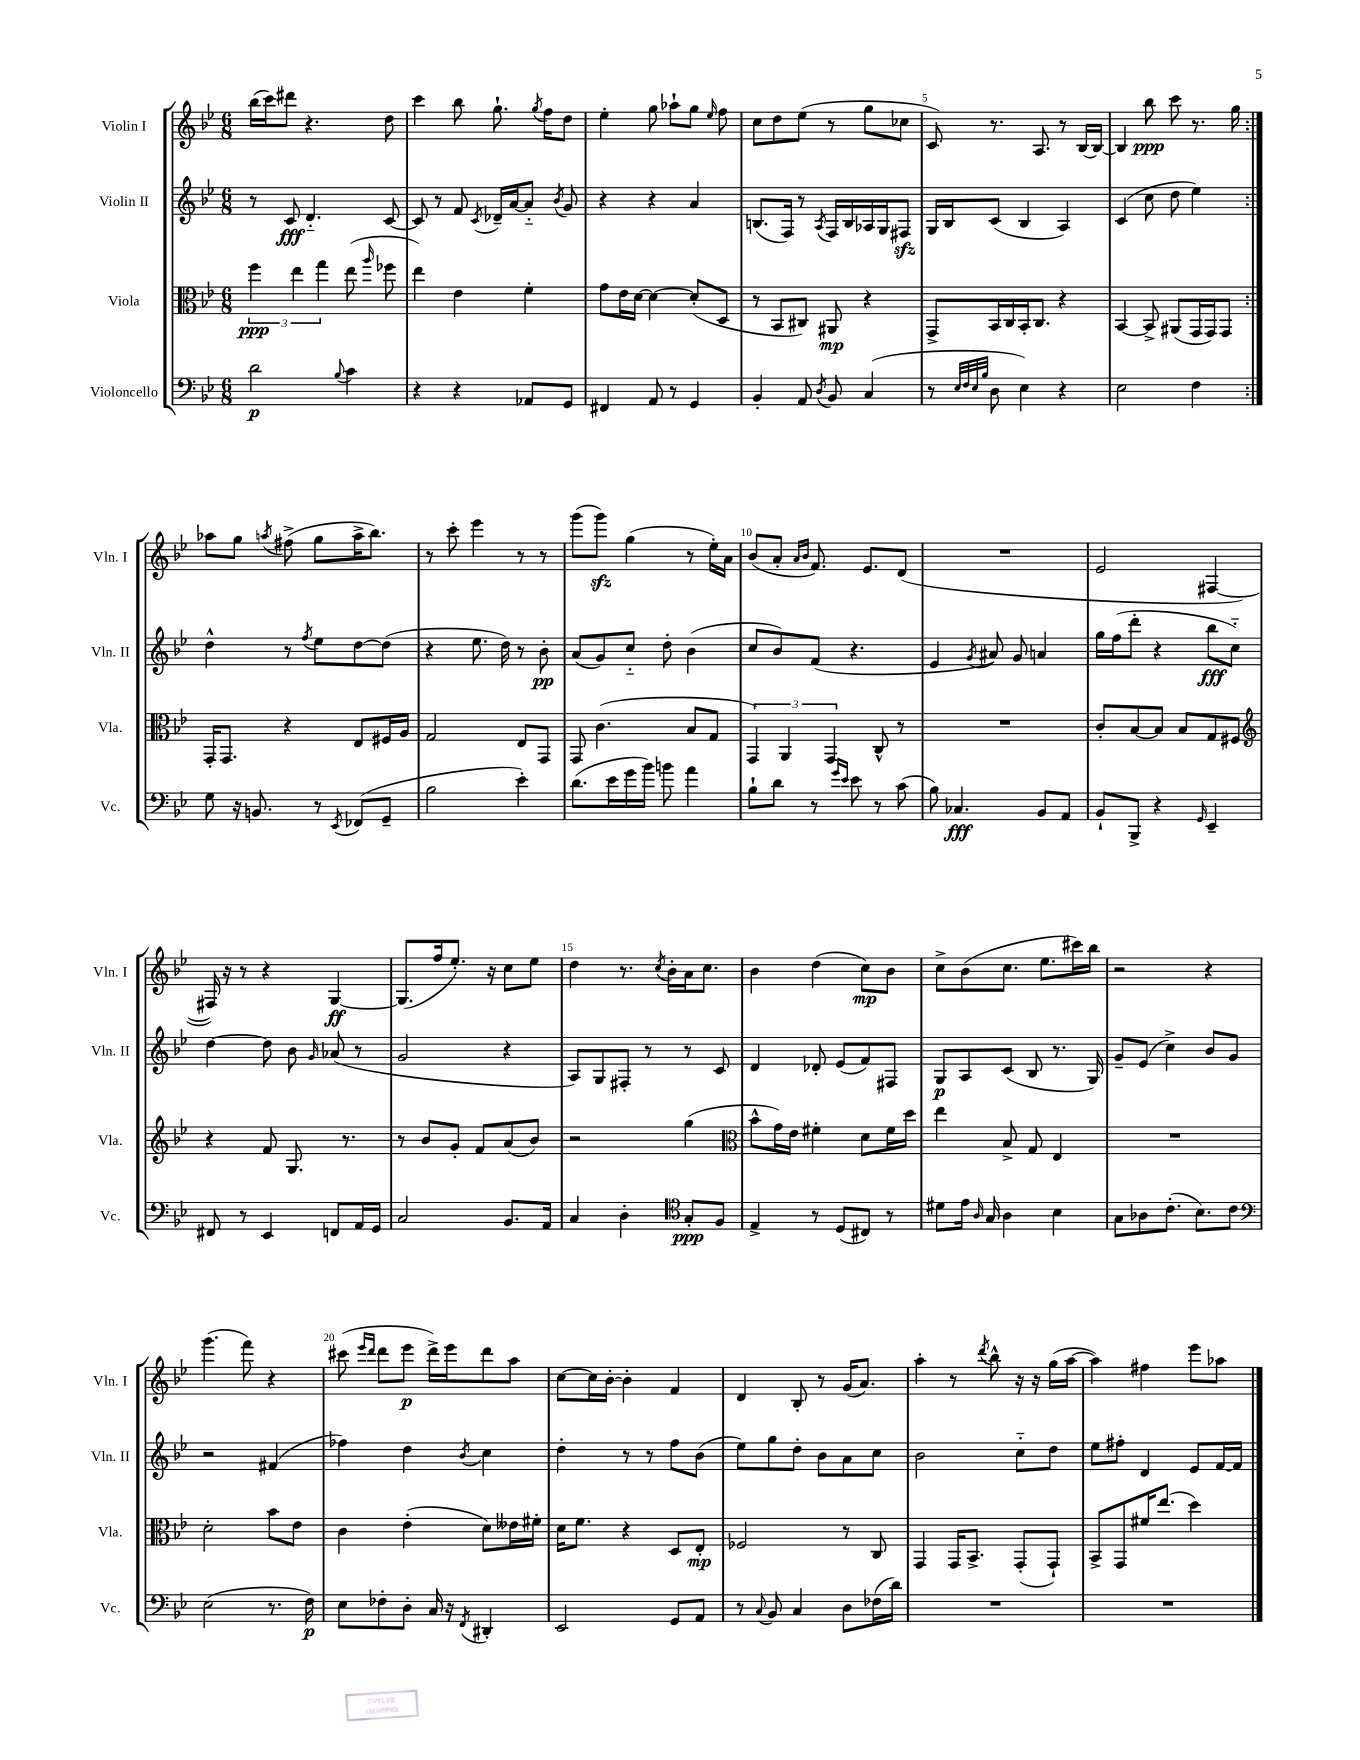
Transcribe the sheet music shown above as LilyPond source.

<<
\new StaffGroup <<
\new Staff = "s0" \with { instrumentName = "Violin I" shortInstrumentName = "Vln. I" } {
    \clef treble \key bes \major \numericTimeSignature \time 6/8
    \autoBeamOff \repeat volta 2 { bes''16[( c'''16) dis'''8] r4. d''8 |
    c'''4 bes''8 g''8.-! \acciaccatura { g''8 } f''16[ d''8] |
    ees''4-. g''8 aes''8[-! g''8] \grace { ees''16 } f''8 |
    c''8[ d''8 ees''8]( r8 g''8[ ces''8] |
    c'8) r8. a8. r8 bes16[~ bes16]~ |
    bes4 bes''8\ppp c'''8 r8. g''16 | }
    aes''8[ g''8] \acciaccatura { a''8 } fis''8->( g''8[ a''16-> bes''8.]) |
    r8 c'''8-. ees'''4 r8 r8 |
    g'''8[( g'''8]\sfz) g''4( r8 ees''16[-.) a'16] |
    bes'8[( a'8]-. \grace { a'16[ bes'16] } f'8.) ees'8.[ d'8]( |
    R2. |
    ees'2 fis4~ |
    fis16) r16 r8 r4 g4~\ff |
    g8.[( f''16 ees''8.]-.) r16 c''8[ ees''8] |
    d''4 r8. \acciaccatura { c''8 } bes'16[-. a'16 c''8.] |
    bes'4 d''4( c''8[\mp) bes'8] |
    c''8[-> bes'8( c''8.] ees''8.[ cis'''16) bes''16] |
    r2 r4 |
    g'''4.( f'''8) r4 |
    cis'''8( \grace { ees'''16[ d'''16] } d'''8[ ees'''8]\p d'''16[->) ees'''16 d'''8 a''8] |
    c''8[~ c''16 bes'16]~-. bes'4-. f'4 |
    d'4 bes8-. r8 g'16[( a'8.]) |
    a''4-. r8 \acciaccatura { d'''8 } bes''8-^ r16 r16 g''16[( a''16]~ |
    a''4) fis''4 ees'''8[ aes''8] \bar "|." |
}
\new Staff = "s1" \with { instrumentName = "Violin II" shortInstrumentName = "Vln. II" } {
    \clef treble \key bes \major \numericTimeSignature \time 6/8
    \autoBeamOff \repeat volta 2 { r8 c'8\fff d'4.-_ c'8~ |
    c'8 r8 f'8 \acciaccatura { c'8 } des'16[-- a'16~ a'8]-_ \acciaccatura { bes'8 } g'8 |
    r4 r4 a'4 |
    b8.[( f16]) r8 \acciaccatura { a8 } f16[ b16 aes16 g16 fis8]\sfz |
    g16[ bes16 c'8]( bes4 a4) |
    c'4( c''8 d''8 ees''4) | }
    d''4-^ r8 \acciaccatura { f''8 } ees''8[ d''8~ d''8]( |
    r4 ees''8. d''16) r8 bes'8-.\pp |
    a'8[( g'8) c''8]-_ d''8-. bes'4( |
    c''8[ bes'8) f'8]( r4. |
    ees'4 \acciaccatura { g'8 } ais'8) g'8 a'4 |
    g''16[ f''16( d'''8]-. r4 bes''8[\fff c''8]-_) |
    d''4~ d''8 bes'8 \grace { g'16 } aes'8( r8 |
    g'2 r4 |
    a8[) g8 fis8]-. r8 r8 c'8 |
    d'4 des'8-. ees'8[( f'8) fis8] |
    g8[\p a8 c'8]( bes8 r8. g16) |
    g'8[-- ees'8]( c''4->) bes'8[ g'8] |
    r2 fis'4( |
    fes''4) d''4 \acciaccatura { bes'8 } c''4 |
    d''4-. r8 r8 f''8[ bes'8]( |
    ees''8[) g''8 d''8]-. bes'8[ a'8 c''8] |
    bes'2 c''8[-_ d''8] |
    ees''8[ fis''8]-. d'4 ees'8[ f'16~ f'16] \bar "|." |
}
\new Staff = "s2" \with { instrumentName = "Viola" shortInstrumentName = "Vla." } {
    \clef alto \key bes \major \numericTimeSignature \time 6/8
    \autoBeamOff \repeat volta 2 { \tuplet 3/2 { f''4\ppp ees''4 g''4 } ees''8( \grace { a''16 } fes''8 |
    ees''4) ees'4 f'4-. |
    g'8[ ees'16 d'16]~ d'4~ d'8[-.( d8] |
    r8 bes,8[ cis8]) ais,8\mp r4 |
    g,8[-> bes,16 c16 bes,16-. c8.] r4 |
    bes,4~ bes,8-> ais,8[( g,16 g,16) g,8] | }
    g,16[-. g,8.] r4 ees8[ fis16 a16] |
    g2 ees8[ g,8] |
    g,8 c'4.( bes8[ g8] |
    \tuplet 3/2 { g,4) a,4 g,4 } c8-^ r8 |
    R2. |
    c'8[-. bes8~ bes8] bes8[ g8 fis8] |
    \clef treble r4 f'8 g8. r8. |
    r8 bes'8[ g'8]-. f'8[ a'8( bes'8]) |
    r2 g''4( |
    \clef alto bes'8[-^ g'16) ees'16] fis'4-. d'8[ fis'16 d''16] |
    ees''4 bes8-> g8 ees4 |
    R2. |
    d'2-. bes'8[ ees'8] |
    c'4 ees'4-.( d'8[) eeses'16 fis'16]-. |
    d'16[ f'8.] r4 d8[ ees8]-.\mp |
    fes2 r8 c8 |
    g,4 g,16[ bes,8.]-> g,8[-.( g,8]-!) |
    bes,8[-> g,8 fis'16 ees''8.]( d''4) \bar "|." |
}
\new Staff = "s3" \with { instrumentName = "Violoncello" shortInstrumentName = "Vc." } {
    \clef bass \key bes \major \numericTimeSignature \time 6/8
    \autoBeamOff \repeat volta 2 { d'2\p \appoggiatura { bes8 } c'4 |
    r4 r4 aes,8[ g,8] |
    fis,4 a,8 r8 g,4 |
    bes,4-. a,8 \acciaccatura { d8 } bes,8 c4( |
    r8 \grace { ees32[ f32 ees32 bes32] } d8 ees4) r4 |
    ees2 f4 | }
    g8 r16 b,8. r8 \acciaccatura { ees,8 } fes,8[( g,8]-- |
    bes2 ees'4-.) |
    d'8.[( ees'16 g'16 bes'16]) b'8 a'4 |
    bes8[-! d'8] r8 \grace { g'16[ ees'16] } ees'8 r8 c'8( |
    bes8) ces4.\fff bes,8[ a,8] |
    bes,8[-! bes,,8]-> r4 \grace { g,16 } ees,4-- |
    fis,8 r8 ees,4 f,8[ a,16 g,16] |
    c2 bes,8.[ a,16] |
    c4 d4-. \clef tenor g8[-.\ppp f8] |
    ees4-> r8 d8[( cis8]) r8 |
    dis'8[ ees'16] \grace { a16 } g16 a4 bes4 |
    g8[ aes8 c'8.]-.( bes8.[) c'8] |
    \clef bass ees2( r8. f16\p) |
    ees8[ fes8-. d8]-. c16 r16 \acciaccatura { f,8 } dis,4-. |
    ees,2 g,8[ a,8] |
    r8 \appoggiatura { c8 } bes,8 c4 d8[ fes16( d'16]) |
    R2. |
    R2. \bar "|." |
}
>>
>>
\layout { \context { \Score \override BarNumber.break-visibility = ##(#f #t #t) barNumberVisibility = #(every-nth-bar-number-visible 5) } }
